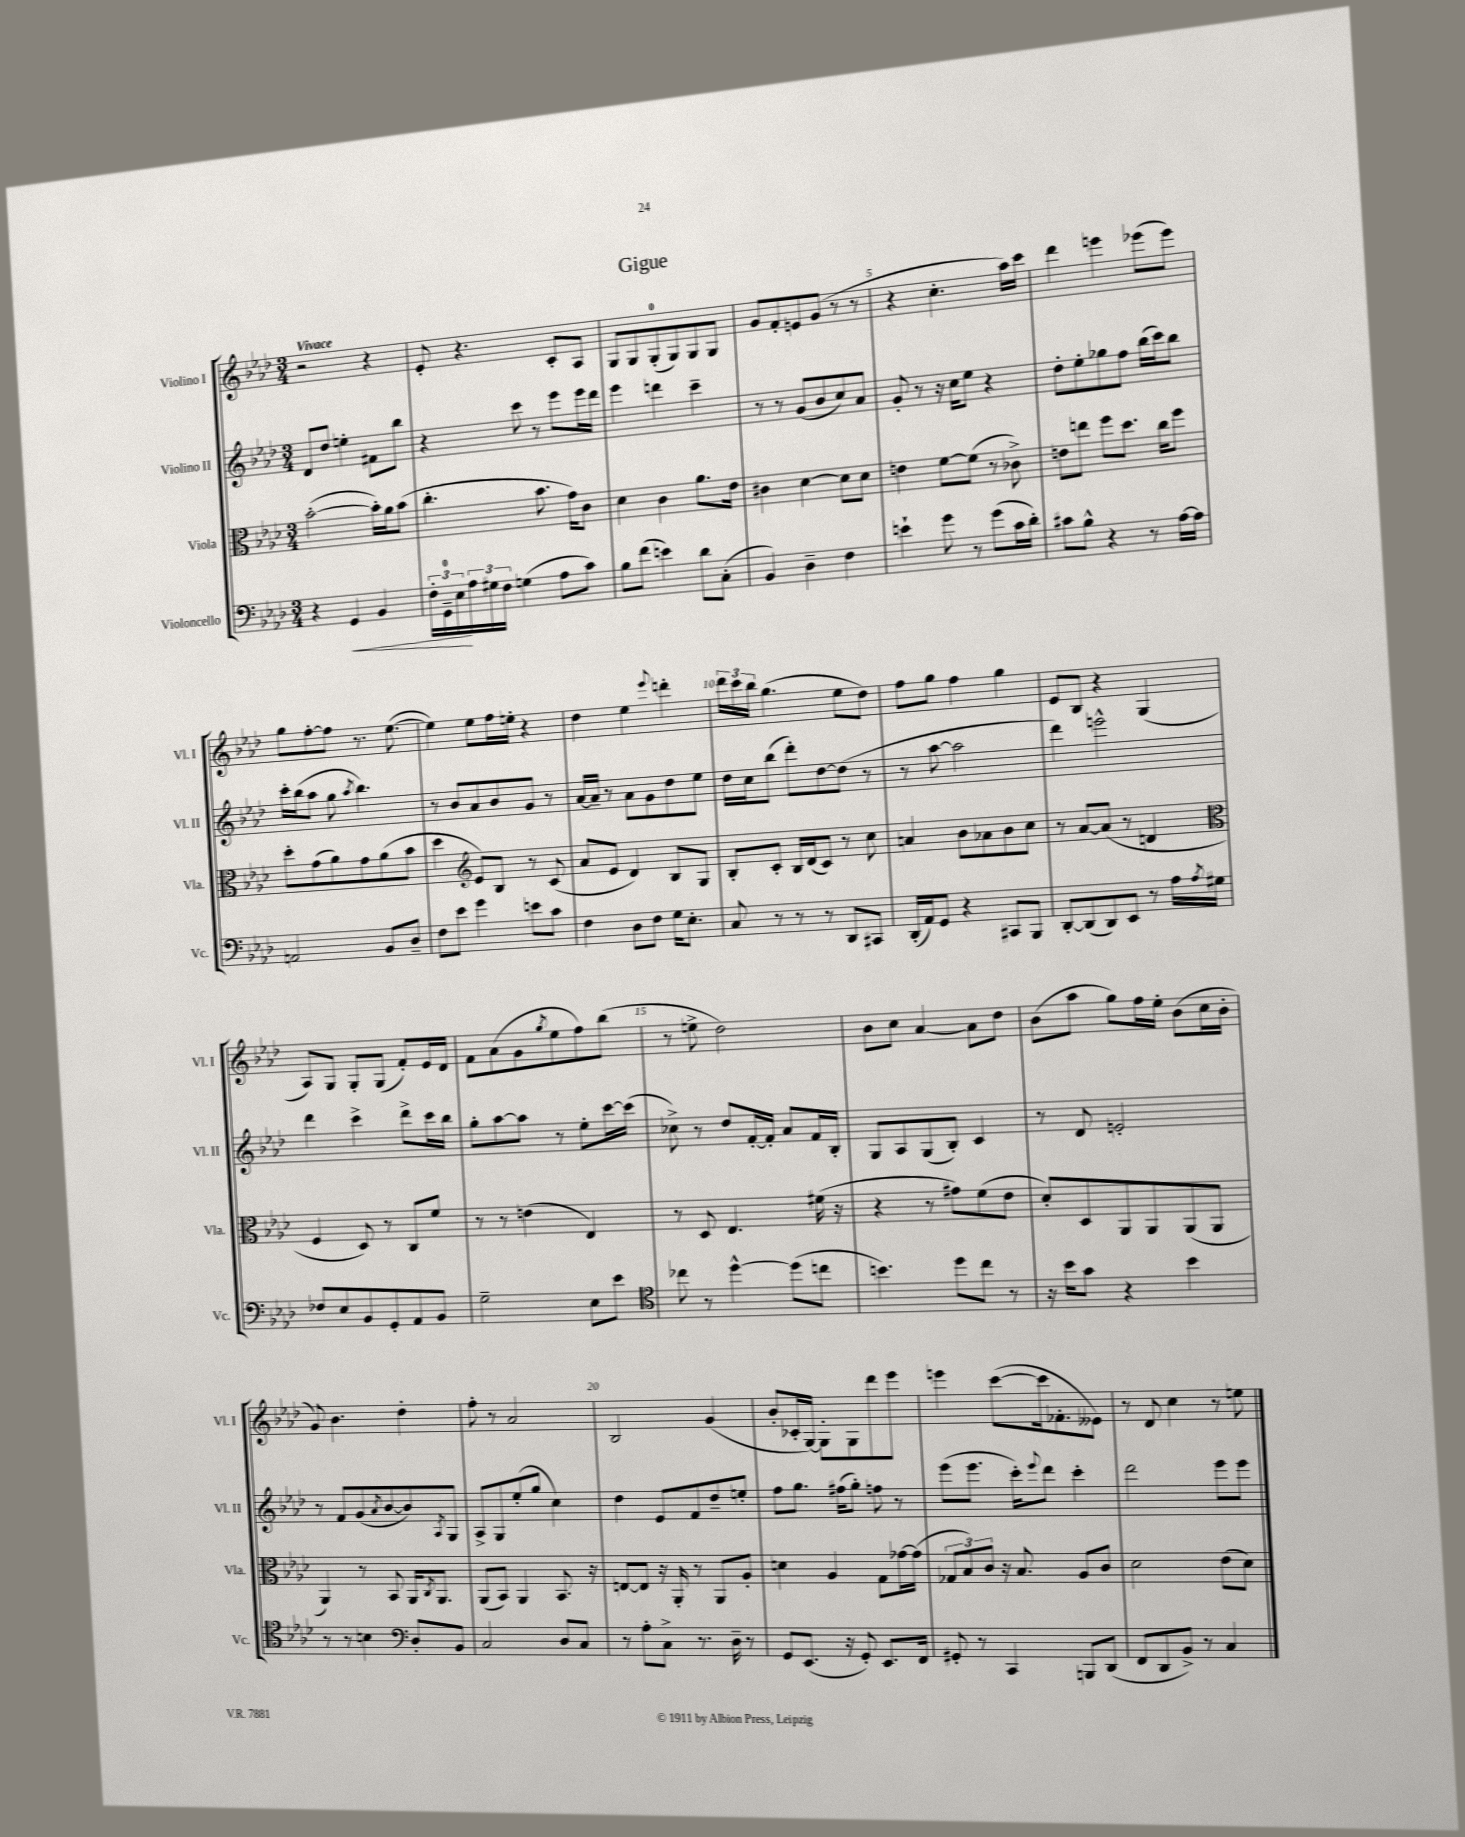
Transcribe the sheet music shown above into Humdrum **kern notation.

**kern	**kern	**kern	**kern
*staff4	*staff3	*staff2	*staff1
*clefF4	*clefC3	*clefG2	*clefG2
*k[b-e-a-d-]	*k[b-e-a-d-]	*k[b-e-a-d-]	*k[b-e-a-d-]
*M3/4	*M3/4	*M3/4	*M3/4
4r	([2b-'	8d-	2r
.	.	8dd-	.
4GG	.	4ee'	.
4BB-	16b-'])	8f#	4r
.	16a-	.	.
.	(8b-	8bb-	.
=	=	=	=
24F'	4.cc'	4r	8e-'
24GG~	.	.	.
24E-	.	.	.
24A-	.	.	4.r
24G#	.	.	.
24F	.	.	.
(4G	.	8ccc	.
.	8.b-	8r	.
8A-	.	8eee-	8c'
.	16g)	.	.
8c)	8c	16eee-	8A-
.	.	16ddd-	.
=	=	=	=
8B-	4d-	4eee-	8G
(8f	.	.	8G
4e)	4c	4ddd	(8G'
.	.	.	8G)
8d-	8.a-	4ccc~	8G
(8C'	.	.	8G
.	16e-	.	.
=	=	=	=
4BB-)	4c#	8r	8g
.	.	8r	8f'
4D-~	[4d-	(8g	8e
.	.	8b-	(8g
4F	8d-]	8cc)	8r
.	8d-	8a-	8r
=	=	=	=
4e`	4e	8g'	4r
.	.	8r	.
8g	[8f	16r	4.cc'
.	.	16cc	.
8r	(8f]	8ee-	.
(8g	8r	4r	.
16c	8c-^)	.	16aa-)
16d-')	.	.	16ccc
=	=	=	=
8c#	8e	8dd-'	4ddd-
8B-^^	8ee	8ee-'	.
4r	8ff	8gg-	4eee
.	8.dd-	8ff	.
8r	.	(16bb-	(8eee-
.	16cc	16ccc)	.
[16A-	8ff	8bb-	8eee-)
16A-]	.	.	.
=	=	=	=
2AA	8dd-'	16ccc'	8gg
.	.	(16bb-	.
.	(8g	8aa-	[8ff'
.	8a-)	8gg	8ff]
.	.	8qaa-	.
.	8g	4.bb-)	8.r
8BB-	(8a-	.	.
.	.	.	([8.ee-
8D-~	8b-	.	.
=	=	=	=
8F	4dd-	8r	4ee-])
8e-	.	8b-	.
*	*clefG2	*	*
4g	8e-)	8a-	8ee-
.	8B-	8b-	16ff
.	.	.	16ee'
8e	8r	8g	4r
8c	(8c	8r	.
=	=	=	=
4F	8a-	[16a-	4dd-
.	.	16a-~]	.
.	8e-	8r	.
8D-	4d-)	8a-	4ee-
8F	.	8g	.
.	.	.	8qqeee-
16G	8B-	8dd-	4ddd'
8.E-'	.	.	.
.	8G	8ee-	.
=	=	=	=
8C	8B-'	16dd-	24ddd-
.	.	.	24ccc
.	.	16cc	.
.	.	.	24bb-
8r	8c'	(8bb-	(4.gg
8r	16B-	8ddd-')	.
.	(16d-	.	.
8r	8c)	[8dd-	.
8DD-	8r	(8dd-]	8ee-
8CC#	8cc	8r	8dd-)
=	=	=	=
(16DD-'	4a	8r	8ff
16AA-)	.	.	.
8GG	.	[8aa-	8gg
4r	8b-	2aa-]	4ff
.	8a-	.	.
8CC#	8b-	.	4gg
8BBB-	8cc	.	.
=	=	=	=
[8DD-'	8r	4ddd-)	8e-
(8DD-]	[8a-	.	8B-
8DD-)	(8a-]	2eee^^	4r
8EE-	8r	.	.
8r	4d	.	(4G
16A-	.	.	.
8qA-	.	.	.
16G#	.	.	.
=	=	=	=
*	*clefC3	*	*
8F-	4F	4ddd-	8A-)
8E-	.	.	8G
8BB-	8D-)	4ccc^	8G'
8GG'	8r	.	(8G
8AA-	8C	8ddd-^	8f')
8BB-	8f	16ccc	16e-
.	.	16bb-	16d-
=	=	=	=
2G~	8r	8gg'	8f
.	8r	[8aa-	(8a-
.	(4e	8aa-]	8g
.	.	.	8qgg
.	.	8r	8ee-
8E-	4E-)	8ee-'	8ff)
8e-	.	[16ccc	(8bb-
.	.	(16ccc]	.
=	=	=	=
*clefC4	*	*	*
8cc-	8r	8cc-^)	8r
8r	8D-	8r	8ee^
[4dd-^^	4.E-	8dd-	2dd-)
.	.	[16f'	.
.	.	16f']	.
(8dd-]	.	8a-	.
8cc	(16f#	16f	.
.	16r	16B-'	.
=	=	=	=
4.b)	4r	8G	8b-
.	.	8A-	8cc
.	8r	(8G	[4a-
8dd-	8g#)	8B-')	.
8cc	(8f	4c	8a-]
8r	8e-	.	8dd-
=	=	=	=
16r	8d-')	8r	(8b-
16b-	.	.	.
8g	8D-	8d-	8aa-
4r	8AA-	2e'	8gg)
.	8AA-	.	16ff
.	.	.	16ee-'
4b-	(8AA-	.	(8b-
.	8AA-	.	16cc
.	.	.	16b-'
=	=	=	=
8r	4AA-)	8r	8g)
8r	.	8f	4.b-
4B	8r	(8g	.
.	.	8qa-	.
.	8BB-	[8b-	.
*clefF4	*	*	*
8D-'	16AA-	8b-])	4dd-'
.	8qC	.	.
.	8.AA-	.	.
.	.	8qA-	.
8BB-	.	8G	.
=	=	=	=
2C	(8AA-	8A-^	8ff'
.	8BB-)	8G	8r
.	4AA-	(8ee-'	2a-
.	.	8gg	.
8D-	8.BB-	4cc)	.
8C	.	.	.
.	16r	.	.
=	=	=	=
8r	[8E	4dd-	2B-
8A-'	8E]	.	.
8C^	16r	8e-	.
.	16AA-'	.	.
8.r	8r	8f	.
.	8AA-	8dd-~	(4g
16D-~	.	.	.
8r	8A-'	8ee'	.
=	=	=	=
8GG	4d	8ff	8b-'
(8.EE-	.	8.gg	16c-'
.	.	.	[16G)
.	4A-	.	8G']
16r	.	(16ff#	.
8GG')	.	8gg')	8G
8.EE-	8G	8ff	8ddd-
.	[16g-	8r	8eee-
16FF	(16g-]	.	.
=	=	=	=
8GG#'	12G-	(8eee-	4eee
.	12B-)	.	.
8r	.	8.eee-	.
.	12c	.	.
4CC	16r	.	([8ccc
.	8.B-	16ccc')	.
.	.	8qqeee-	.
.	.	8ddd-	16ccc]
.	.	.	8.f-'
8BBB	8A-	4ccc'	.
(8DD-	8c	.	8e--)
=	=	=	=
8FF	2d-	2ddd-	8r
8DD-	.	.	8d-
8BB-^)	.	.	4cc
8r	.	.	.
4C	(8e-	8eee-	8r
.	8d-)	8eee-	8ee
==	==	==	==
*-	*-	*-	*-
